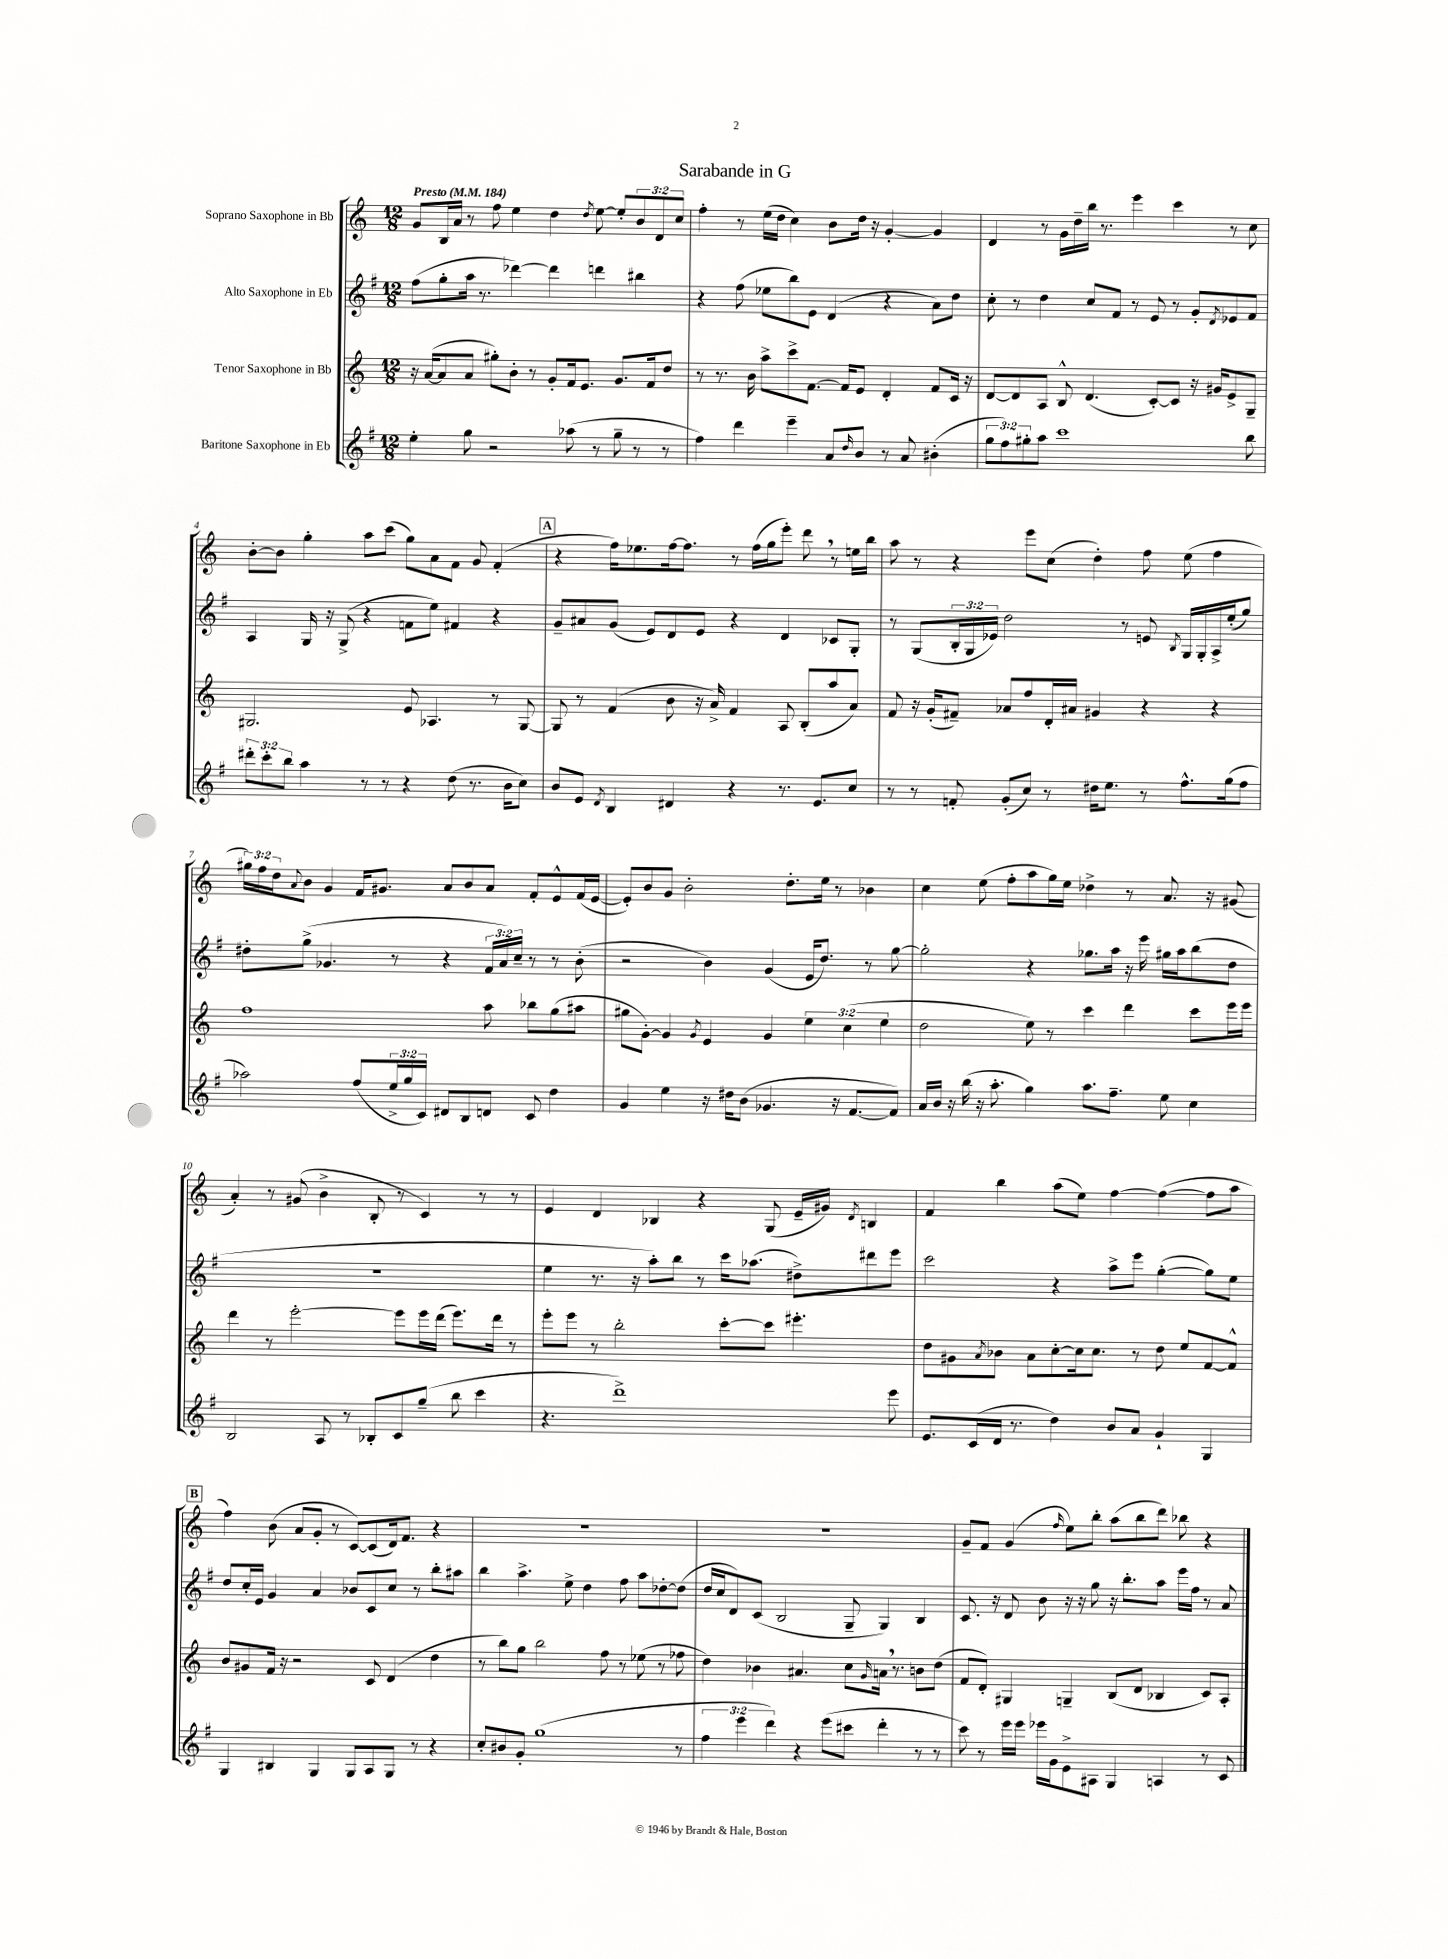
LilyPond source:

\header { title = "Sarabande in G" }
<<
\new StaffGroup <<
\new Staff = "s0" \with { instrumentName = "Soprano Saxophone in Bb" } {
    \clef treble \key c \major \numericTimeSignature \time 12/8 \override Staff.TupletNumber.text = #tuplet-number::calc-fraction-text \tempo "Presto" 4 = 184
    g'8 b16 a'16 r8 f''8 e''4 d''4 \acciaccatura { d''8 } e''8~ e''8-. \tuplet 3/2 { b'8 d'8 c''8 } |
    f''4-. r8 e''16( d''16 c''4) b'8 d''16 r16 g'4~-. g'4 |
    d'4 r8 g'16 d''16-- b''16 r8. e'''4 c'''4 r8 c''8 |
    b'8~-. b'8 g''4-. a''8 c'''8( g''8) a'8 f'8 g'8 f'4-.( |
    \mark \markup { \box "A" } r4 f''16) ees''8. f''16~ f''8. r8 f''16( g''16 e'''8-.) d'''8 \breathe r8 e''16 b''16 |
    a''8 r8 r4 e'''8 c''8( d''4-.) f''8 e''8( f''4 |
    \tuplet 3/2 { gis''16) f''16 d''16 } \appoggiatura { a'8 } b'8 g'4 f'16 gis'8. a'8 b'8 a'8 f'8-. e'8-^ f'16( e'16~ |
    e'8-.) b'8 g'8 b'2-. d''8.-. e''16 r8 bes'4 |
    c''4 e''8( f''8-. a''8 g''16) e''16 des''4-> r8 a'8. r16 gis'8( |
    a'4-.) r8 gis'8( b'4-> b8-. r8 c'4) r8 r8 |
    e'4 d'4 bes4 r4 g8( e'16-- gis'16) \acciaccatura { d'8 } b4 |
    f'4 b''4 a''8( e''8) f''4~ f''4~( f''8 a''8 |
    \mark \markup { \box "B" } f''4) b'8( a'8 g'8-. r8 c'8~) c'8( d'16) f'8. r4 |
    R1. |
    R1. |
    g'8-- f'8 g'4( \grace { f''16 } e''8) b''8-. a''8( b''8 d'''8) bes''8 r4 \bar "|." |
}
\new Staff = "s1" \with { instrumentName = "Alto Saxophone in Eb" } {
    \clef treble \key g \major \numericTimeSignature \time 12/8 \override Staff.TupletNumber.text = #tuplet-number::calc-fraction-text
    fis''8( g''8-. a''16 r8. des'''4~) des'''4 d'''4 bis''4 |
    r4 fis''8( ees''8 b''8) e'8 d'4( r4 a'8) d''8 |
    c''8-. r8 d''4 c''8 fis'8 r8 e'8 r8 g'8-. \acciaccatura { d'8 } ees'8 fis'8 |
    a4 g16 r16 g8->( r4 f'8 e''8) fis'4 r4 |
    \mark \markup { \box "A" } g'8-- ais'8 g'8( e'8) d'8 e'8 r4 d'4 ces'8 g8-. |
    r8 g8( \tuplet 3/2 { b16-. g16 ees'16) } d''2 r8 e'8 \acciaccatura { b8 } g16 g16-. a16-> e''16-.( g''8) |
    dis''8-. g''8->( ges'4. r8 r4 \tuplet 3/2 { fis'16 a'16) c''16-- } r8 r8 b'8-.( |
    r2 b'4) g'4( e'16 d''8.) r8 g''8~ |
    g''2-. r4 ges''8. a''16 r16 e'''16 gis''16 a''16 b''8( d''8 |
    R1. |
    e''4 r8. r16 a''8-.) b''8 r8 c'''16 aes''8.( dis''8->) dis'''8 e'''8 |
    c'''2 r4 a''8-> e'''8 g''4~-.( g''8) e''8 |
    \mark \markup { \box "B" } d''8 c''16-. e'16 g'4 a'4 bes'8 c'8 c''8 r8 b''8-. ais''8 |
    b''4 a''4.-> e''8-> d''4 fis''8 a''8 des''8~-. des''8( |
    d''16 c''16 d'8) c'8( b2 g8-- g4) b4 |
    c'8. r16 d'8 b'8 r16 r16 g''8 r16 b''8.-. a''8 e'''16 fis''16 r8 a'8 \bar "|." |
}
\new Staff = "s2" \with { instrumentName = "Tenor Saxophone in Bb" } {
    \clef treble \key c \major \numericTimeSignature \time 12/8 \override Staff.TupletNumber.text = #tuplet-number::calc-fraction-text
    r16 a'16~( a'8 a'8 gis''8-.) b'8-. r8 g'8-. f'16 e'8. g'8. f'16 d''8 |
    r8 r8. b'16 a''8-> c'''8-> f'8.~ f'16 e'8 d'4-. f'8 c'16 r16 |
    d'8~ d'8 a8 b8-^ d'4.( c'8~-.) c'8 r16 gis'16 e'8-> g8-- |
    gis2. e'8 aes4. r8 gis8~ |
    \mark \markup { \box "A" } gis8 r8 f'4( b'8 r16 a'16->) f'4 a8 b8-.( a''8 a'8) |
    f'8 r16 g'16-.( fis'8--) aes'8 f''8 d'16-. ais'16 gis'4 r4 r4 |
    f''1 a''8 bes''8 g''8( ais''8 |
    gis''8 g'8~-.) g'4 \acciaccatura { g'8 } e'4 g'4 \tuplet 3/2 { e''4 c''4( e''4 } |
    d''2 e''8) r8 c'''4 d'''4 c'''8 e'''16 e'''16 |
    d'''4 r8 e'''2~-. e'''8 e'''16 d'''16( e'''8.) d'''16 r8 |
    e'''8-. e'''8 r8 b''2-. c'''8~-. c'''8 eis'''4.-. |
    d''8 gis'8 \acciaccatura { a'8 } bes'8 a'8 c''8~-. c''16 c''8. r8 d''8 e''8 f'8~ f'8-^ |
    \mark \markup { \box "B" } b'8 gis'8 f'16 r16 r2 c'8 d'4( d''4 |
    r8 b''8) g''8 b''2 f''8 r8 ees''8( r8 fes''8 |
    d''4) bes'4 ais'4. c''8 \grace { g'16 } a'16 \breathe r8. b'8 d''8( |
    f'8 d'8-.) gis4 g4-- b8( d'8 bes4 c'8) a8-. \bar "|." |
}
\new Staff = "s3" \with { instrumentName = "Baritone Saxophone in Eb" } {
    \clef treble \key g \major \numericTimeSignature \time 12/8 \override Staff.TupletNumber.text = #tuplet-number::calc-fraction-text
    e''4-. g''8 r2 aes''8( r8 g''8-- r8 r8 |
    fis''4) d'''4 e'''4-- a'8 \grace { d''16 } b'8 r8 a'8 bis'4-.( |
    \tuplet 3/2 { g''8 fis''8) gis''8-. } a''8 c'''1 b''8 |
    \tuplet 3/2 { dis'''8-. c'''8-. b''8 } a''4 r8 r8 r4 d''8( r8. b'16 c''8) |
    \mark \markup { \box "A" } b'8 e'8 \acciaccatura { d'8 } b4 dis'4 r4 r8. e'8. c''8 |
    r8 r8 f'8-. g'8-.( c''8) r8 dis''16 e''8. r8 fis''8.-^ g''16( fis''8 |
    aes''2) fis''8( \tuplet 3/2 { e''16-> g''16 c'16) } dis'8 b8 d'8 c'8 d''4 |
    g'4 e''4 r16 dis''16 b'8( ges'4. r16 fis'8.~ fis'8) |
    a'16 b'16 r16 b''16( r16 a''8.-. g''4) a''8. fis''8.-- e''8 c''4 |
    b2 a8 r8 bes8-. c'8 g''8--( b''8 c'''4 |
    r4. d'''1->) e'''8 |
    e'8. c'16( d'16 r8. d''4) b'8 a'8 g'4-! g4 |
    \mark \markup { \box "B" } g4 bis4 g4 g8 a8 g8 r8 r4 |
    c''8-. bis'8 g'8-. g''1( r8 |
    \tuplet 3/2 { fis''4 e'''4 d'''4) } r4 e'''8( cis'''8 d'''4-. r8 r8 |
    c'''8) r8 e'''16 e'''16 ees'''16 g'16 e'8-> ais8 g4 a4 r8 c'8 \bar "|." |
}
>>
>>
